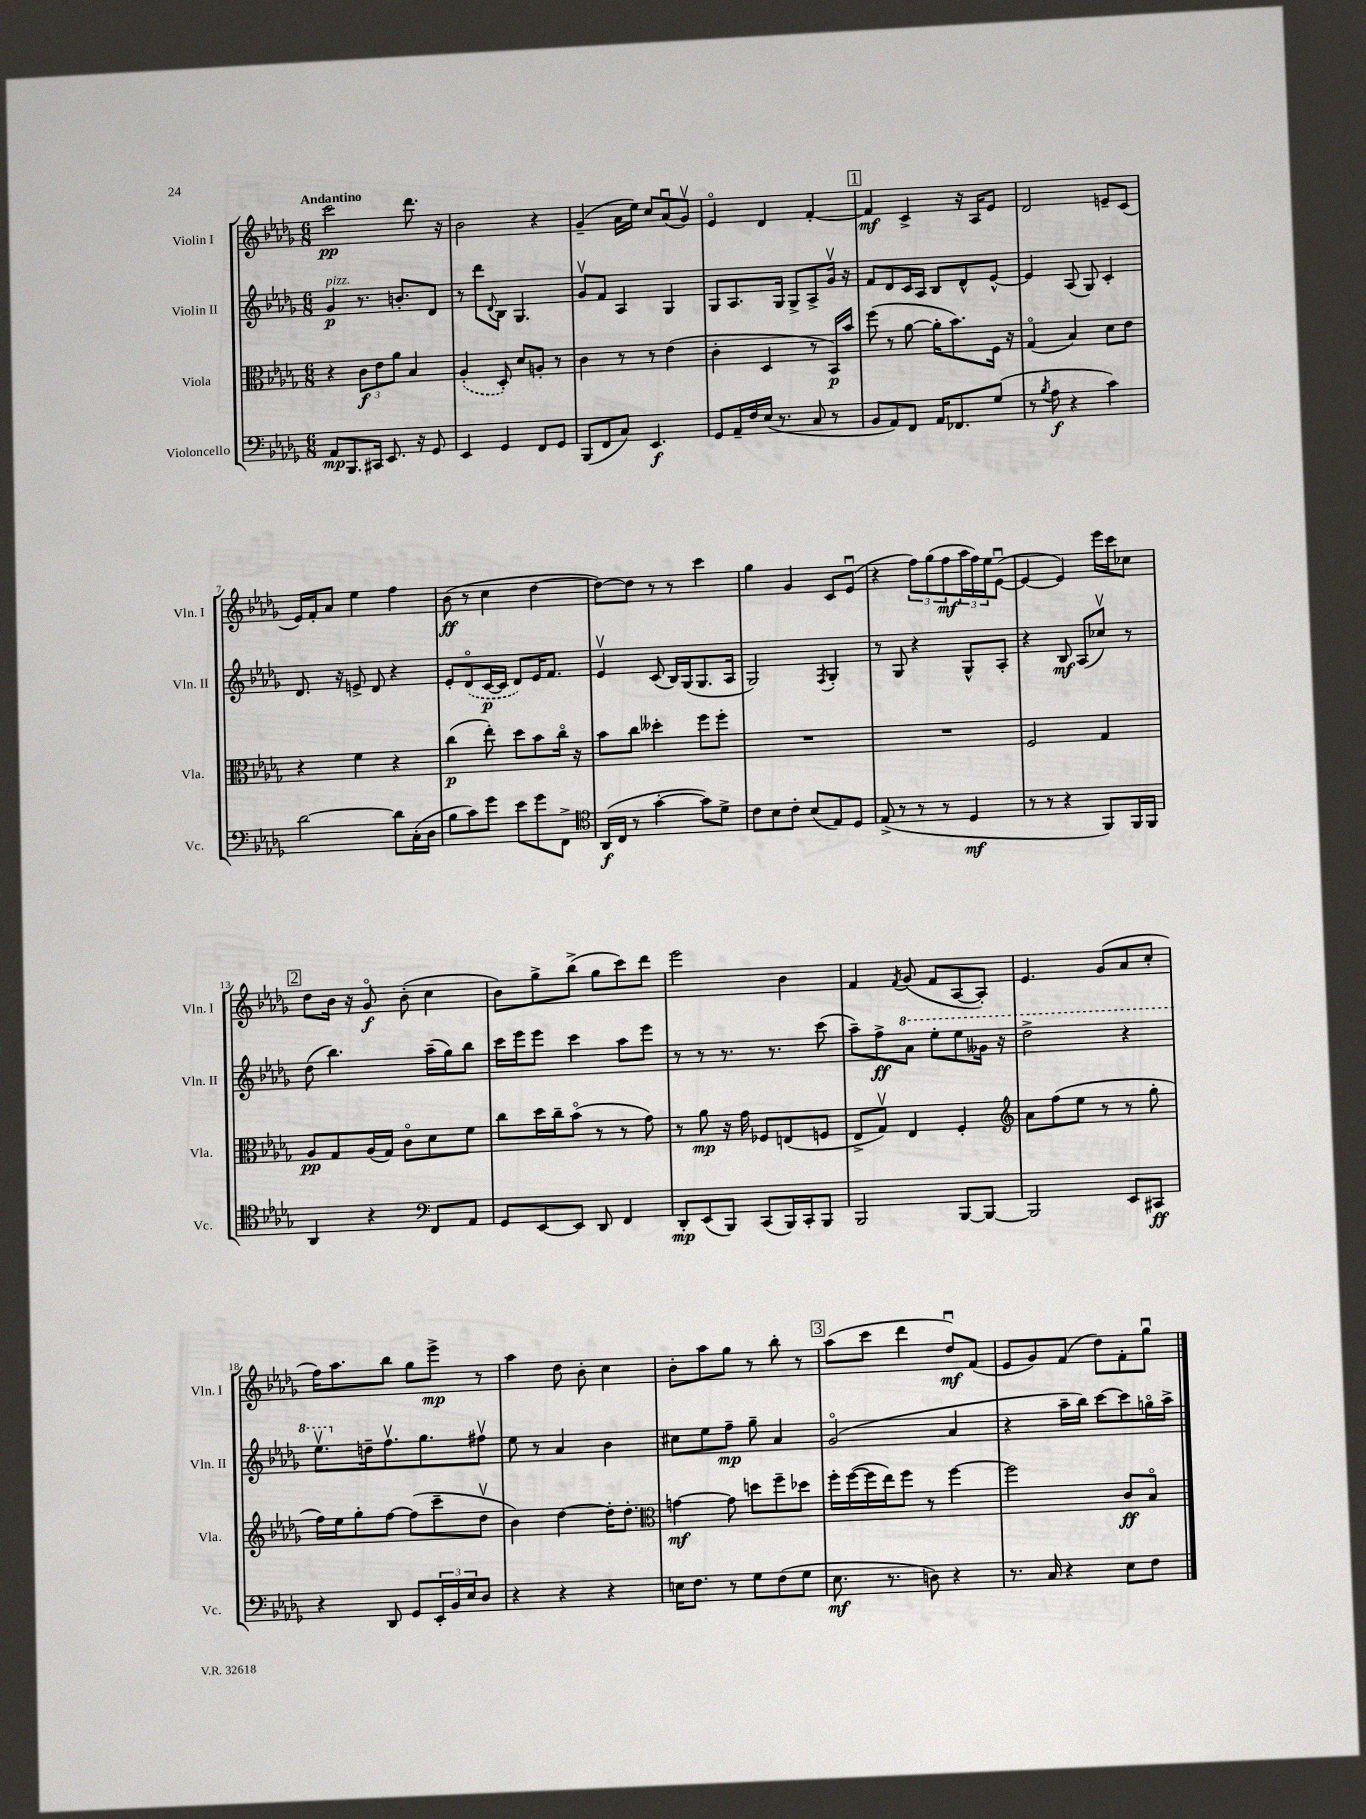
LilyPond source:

<<
\new StaffGroup <<
\new Staff = "s0" \with { instrumentName = "Violin I" shortInstrumentName = "Vln. I" } {
    \clef treble \key des \major \numericTimeSignature \time 6/8 \tempo "Andantino"
    c'''2\pp des'''8. r16 |
    bes'2 r4 |
    ges'4--( aes'16 ees''16) c''8 aes'8\downbow( ges'8\upbow) |
    ees'4\flageolet des'4 f'4~-. |
    \mark \markup { \box "1" } f'4\mf c'4-> r16 aes16 ees'8 |
    des'2 e'8-- c'8( |
    ees'16) f'16-. aes'8 ees''4 f''4 |
    bes'8\ff( r8 c''4 des''4~ |
    des''8~) des''8 r8 r8 c'''4 |
    ges''4 ges'4 c'8 ees'8\downbow( |
    r4 \tuplet 3/2 { f''8) ges''8( f''8\mf } \tuplet 3/2 { aes''16 f''16) ees''16 } ees'8~\downbow( |
    ees'4~ ees'4) ees'''16 c'''16 ces''8 |
    \mark \markup { \box "2" } des''8 bes'16 r16 ges'8\flageolet\f bes'8-.( c''4 |
    bes'8) ges''8-> bes''8->( ges''8 c'''8) des'''8 |
    ees'''2 bes'4 |
    f'4 \acciaccatura { f'8 } ges'8( f'8 aes8~ aes8-.) |
    ees'4. ges'8( aes'8 c''8-. |
    f''16) aes''8. bes''8 ges''8 ees'''8->\mp r8 |
    aes''4 des''8 bes'8-. c''4 |
    bes'8-. aes''8 ges''8 r8 bes''8-. r8 |
    \mark \markup { \box "3" } aes''8( c'''8 des'''4 des''8\downbow\mf) f'8( |
    ees'8 ges'8) f'8( des''8) f'8-. ges''8\downbow \bar "|." |
}
\new Staff = "s1" \with { instrumentName = "Violin II" shortInstrumentName = "Vln. II" } {
    \clef treble \key des \major \numericTimeSignature \time 6/8
    ges'4\p^\markup { \italic "pizz." } r8. b'8.-. des'8 |
    r8 des'''8 \appoggiatura { des'8 } bes8 ges4. |
    ges'8\upbow f'8 aes4 ges4 |
    ges8 aes8. ges16 ges8-> aes8-> ges'16\upbow r16 |
    \mark \markup { \box "1" } f'8 des'8 c'16 aes16 bes8 des'8-^ ees'8~-^ |
    ees'4 aes8( ges8) c'4-. |
    des'8. r16 e'8-> des'8 r4 |
    ees'8-. \once \slurDashed des'8\flageolet( c'16~\p c'16 des'8) ees'16 f'8. |
    ees'4\upbow c'8( bes16) ges16( ges8. aes16 |
    ges2) \acciaccatura { f8 } ges4-. |
    r8 ges8 r4 ges8-^ aes8-. |
    r4 bes8\mf aes8( ces''8\upbow) r8 |
    \mark \markup { \box "2" } des''8( bes''4.) aes''16--( ges''16) bes''8 |
    c'''16 ees'''16 ees'''8 c'''4 aes''8 ees'''8 |
    r8 r8 r8. r8. c'''8( |
    aes''8--) f''8->\ff \ottava #1 aes''8 ees'''8-. ees'''8 geses''16 r16 |
    des'''2-> r4 |
    ees'''8.\upbow \ottava #0 d''16-- f''8.\upbow ges''8. fis''8\upbow |
    ees''8 r8 aes'4 bes'4 |
    cis''8 ees''8 f''8--\mp ges''8-- aes'4 |
    \mark \markup { \box "3" } ges'2\flageolet( aes'4 |
    r4 aes''16-- bes''16) c'''8~ c'''8 g''16\flageolet aes''16-> \bar "|." |
}
\new Staff = "s2" \with { instrumentName = "Viola" shortInstrumentName = "Vla." } {
    \clef alto \key des \major \numericTimeSignature \time 6/8
    r4 \tuplet 3/2 { c'8\f ees'8 aes'8 } bes4 |
    \once \slurDashed aes4-.( des8-.) des'8 a8-. r8 |
    c'4 r8 r8 ees'4( |
    c'4-. des4 r8 bes,16\p) bes'16 |
    \mark \markup { \box "1" } f''8( r8 aes'8~ aes'16-. bes'8.) f16 r16 |
    ges4\flageolet( bes4) des'8 ees'8 |
    r4 f'4 r4 |
    c''4\p( ees''8-.) des''8 bes'8 c''16\flageolet r16 |
    bes'8 c''8 deses''4-. f''8 f''8-. |
    R2. |
    R2. |
    f2 ges4 |
    \mark \markup { \box "2" } aes8\pp ges8 aes16( ges16) c'8\flageolet des'8 f'8 |
    c''8 des''16 c''16-- bes'8\flageolet( r8 r8 ges'8) |
    r8 aes'8\mp r16 ges'16 fes8 e8( f8 |
    ees8-> ges8\upbow) ees4 f4-. |
    \clef treble aes'8 f''8( ees''8 r8 r8 ges''8-. |
    f''16) ees''16 ges''8-. f''8~ f''8( c'''8-- des''8\upbow |
    bes'4) des''4~ des''16-. des''8.-. |
    \clef alto g'4~\mf g'8 d''8 f''8-- des''8 |
    \mark \markup { \box "3" } f''16-. f''16~( f''16 ees''16) f''8 r8 f''4~ |
    f''2 c'8\ff bes8\flageolet \bar "|." |
}
\new Staff = "s3" \with { instrumentName = "Violoncello" shortInstrumentName = "Vc." } {
    \clef bass \key des \major \numericTimeSignature \time 6/8
    aes,8\mp bes,,8. cis,16 ees,8. r16 ges,8 |
    ees,4 ges,4 f,8 ges,8 |
    bes,,8( f,8 c8) ees,4.\f |
    ges,8 aes,16-- f16 ees16( r8. c8 r8 |
    \mark \markup { \box "1" } bes,8 aes,8) f,8 aes,16 fes,8. ges8( |
    r8 \acciaccatura { bes8 } aes8\f r4 c'4) |
    des'2~ des'8 c16-.( des16 |
    bes8 c'8) ges'8 ees'8 ges'8 f,8-> |
    \clef tenor aes,16\f( c16 r8 ges'4~-. ges'8) des'8-> |
    c'8 bes8 c'8-. bes8( ees8) des8 |
    ees8->( r8 r8 r8 des4\mf |
    r8 r8 r4 f,8) f,16 f,16 |
    \mark \markup { \box "2" } aes,4 r4 \clef bass f,8 aes,8 |
    ges,8 ees,8~ ees,8 des,8 f,4 |
    des,8-.\mp ees,8( bes,,8) c,8( bes,,16) c,16-. bes,,8 |
    bes,,2 bes,,8~ bes,,8~ |
    bes,,2 ees,8 cis,8\ff |
    r4 des,8 ges,8 \tuplet 3/2 { ees,16-. bes,16 ees16 } des8 |
    r4 r4 r4 |
    e16 f8. r8 ges8 f8( ges8 |
    \mark \markup { \box "3" } ees8.\mf r8. d8) r4 |
    r8. c16 r4 ees8 f8 \bar "|." |
}
>>
>>
